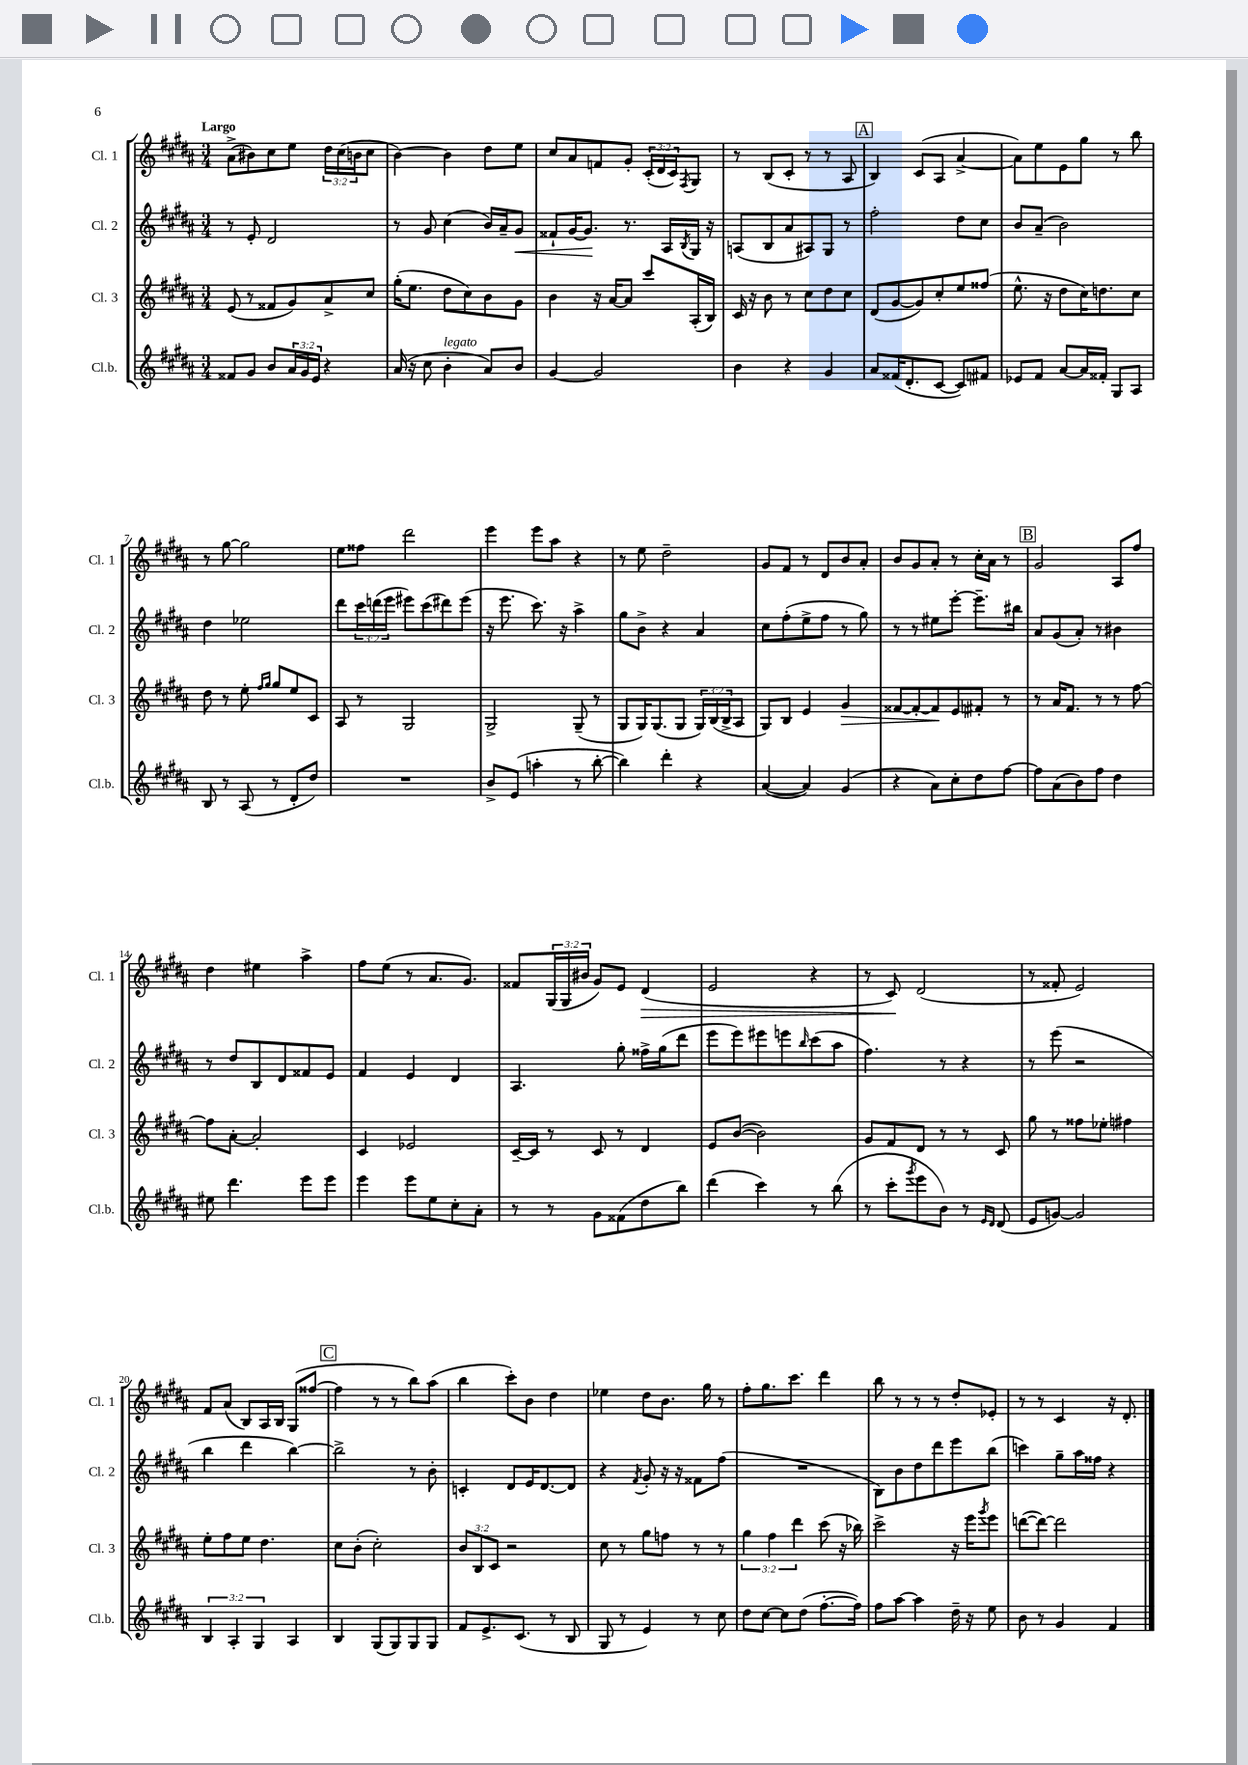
<<
\new StaffGroup <<
\new Staff = "s0" \with { instrumentName = "Cl. 1" shortInstrumentName = "Cl. 1" } {
    \clef treble \key b \major \numericTimeSignature \time 3/4 \override Staff.TupletNumber.text = #tuplet-number::calc-fraction-text \tempo "Largo"
    ais'8->( bis'8) cis''8 e''8 \tuplet 3/2 { dis''16 cis''16( b'16 } cis''8 |
    b'4~) b'4 dis''8 e''8 |
    cis''8 ais'8 f'8 gis'8-. \tuplet 3/2 { cis'16-.( dis'16 cis'16) } \acciaccatura { fis8 } gis8 |
    r8 b8( cis'8-. r8 r8 ais8 |
    \mark \markup { \box "A" } b4) cis'8( ais8 ais'4~-> |
    ais'8) e''8 e'8 gis''8 r8 b''8 |
    r8 gis''8~ gis''2 |
    e''8 fisis''8 dis'''2 |
    e'''4 e'''8 ais''8 r4 |
    r8 e''8 dis''2-- |
    gis'8 fis'8 r8 dis'8 b'8 ais'8-. |
    b'8 gis'8 ais'8-. r8 cis''16-. ais'16 r8 |
    \mark \markup { \box "B" } gis'2 ais8 fis''8 |
    dis''4 eis''4 ais''4-> |
    fis''8 e''8( r8 ais'8. gis'8.) |
    fisis'8 \tuplet 3/2 { gis16( gis16 bis'16 } gis'8) e'8 dis'4\>( |
    e'2 r4 |
    r8 cis'8\!) dis'2( |
    r8 fisis'8-. e'2) |
    fis'8 ais'8( b8) ais16 b16 gis8( fisis''8~ |
    \mark \markup { \box "C" } fisis''4 r8 r8 b''8) ais''8( |
    b''4 cis'''8-.) b'8 dis''4 |
    ees''4 dis''8 b'8. gis''16 r8 |
    fis''8-. gis''8. cis'''8. dis'''4 |
    b''8 r8 r8 r8 dis''8-. ees'8-. |
    r8 r8 cis'4 r16 dis'8.-. \bar "|." |
}
\new Staff = "s1" \with { instrumentName = "Cl. 2" shortInstrumentName = "Cl. 2" } {
    \clef treble \key b \major \numericTimeSignature \time 3/4 \override Staff.TupletNumber.text = #tuplet-number::calc-fraction-text
    r8 e'8-. dis'2 |
    r8 gis'8 cis''4( b'16) ais'16-- gis'8\< |
    fisis'8-! gis'16~ gis'8.\! r8. ais16 \acciaccatura { b8 } gis16 r16 |
    a8( b8 ais'8 ais8) gis8 r8 |
    \mark \markup { \box "A" } fis''2-. dis''8 cis''8 |
    b'8 ais'8--( b'2) |
    dis''4 ees''2 |
    dis'''8 \tuplet 3/2 { cis'''16 d'''16( e'''16 } eis'''8) cis'''8( dis'''8) eis'''8( |
    r16 e'''8. cis'''8.) r16 ais''4-> |
    gis''8 b'8-> r4 ais'4 |
    cis''8 fis''8-.( e''8-> fis''8 r8 gis''8) |
    r8 r8 eis''8 e'''8~-. e'''8.-- bis''16 |
    \mark \markup { \box "B" } ais'8 gis'8( ais'8-.) r8 bis'4 |
    r8 dis''8 b8 dis'8 fisis'8 e'8 |
    fis'4 e'4 dis'4 |
    ais4. gis''8-. fisis''16-> gis''16( dis'''8 |
    e'''8 e'''8) eis'''8 e'''8 \grace { b''16 } cis'''8( ais''8 |
    fis''4.) r8 r4 |
    r8 e'''8( r2 |
    b''4 dis'''4 b''4~) |
    \mark \markup { \box "C" } b''2-> r8 b'8-. |
    c'4-. dis'8 e'16 dis'8.~ dis'8 |
    r4 \acciaccatura { fis'8 } gis'8-. r16 r16 fisis'8 fis''8( |
    R2. |
    b8) b'8 dis''8 dis'''8 e'''8 b''8( |
    c'''4) gis''8-- ais''16 fisis''16 r4 \bar "|." |
}
\new Staff = "s2" \with { instrumentName = "Cl. 3" shortInstrumentName = "Cl. 3" } {
    \clef treble \key b \major \numericTimeSignature \time 3/4 \override Staff.TupletNumber.text = #tuplet-number::calc-fraction-text
    e'8( r8 fisis'8 gis'8) ais'8-> cis''8 |
    gis''16-.( e''8. dis''8 cis''8) b'8 gis'8 |
    b'4 r16 ais'16~ ais'8 cis'''8 ais16-.( b16) |
    cis'16 r16 b'8 r8 cis''8 dis''8 cis''8 |
    \mark \markup { \box "A" } dis'8( gis'8~ gis'8) cis''8-. e''8 fisis''8( |
    e''8.-^ r16 dis''8 cis''16) d''8. cis''8 |
    dis''8 r8 e''8-. \grace { fis''16 gis''16 } gis''8 e''8 cis'8 |
    ais8 r8 gis2 |
    gis2-> gis8--( r8 |
    gis8 gis16) gis8.( gis8 \tuplet 3/2 { gis16) b16( b16-> } ais8 |
    gis8) b8 e'4 gis'4\> |
    fisis'8~ fisis'8~-. fisis'8\! e'8 fis'8-. r8 |
    \mark \markup { \box "B" } r8 ais'16 fis'8. r8 r8 fis''8~ |
    fis''8 ais'8~-. ais'2-. |
    cis'4 ees'2 |
    cis'16~-- cis'16 r8 cis'8 r8 dis'4 |
    e'8 b'8~( b'2) |
    gis'8 fis'8 dis'8 r8 r8 cis'8 |
    gis''8 r8 fisis''8 ees''8-. fis''4 |
    e''8-. fis''8 e''8 dis''4. |
    \mark \markup { \box "C" } cis''8 b'8-.( cis''2-.) |
    \tuplet 3/2 { b'8 b8 cis'8 } r2 |
    cis''8 r8 gis''8 f''8 r8 r8 |
    \tuplet 3/2 { gis''4 fis''4 dis'''4 } cis'''8( r16 bes''16) |
    cis'''2-> r16 e'''16 \acciaccatura { gis'''8 } e'''8 |
    d'''8~( d'''8~) d'''2 \bar "|." |
}
\new Staff = "s3" \with { instrumentName = "Cl.b." shortInstrumentName = "Cl.b." } {
    \clef treble \key b \major \numericTimeSignature \time 3/4 \override Staff.TupletNumber.text = #tuplet-number::calc-fraction-text
    fisis'8 gis'8 b'8 \tuplet 3/2 { ais'16 gis'16 e'16 } r4 |
    ais'16( r16 cis''8 b'4-.^\markup { \italic "legato" } ais'8) b'8 |
    gis'4~ gis'2 |
    b'4 r4 gis'4 |
    \mark \markup { \box "A" } ais'8 fisis'16( dis'8.-. cis'8~ cis'8) fis'8 |
    ees'8 fis'8 ais'8~ ais'16 fisis'16-. gis8 ais8 |
    b8 r8 ais8( r8 dis'8-. dis''8) |
    R2. |
    b'8-> e'8( a''4-. r8 b''8~-. |
    b''4) dis'''4-. r4 |
    ais'4~( ais'4) gis'4( |
    r4 ais'8) cis''8-. dis''8 fis''8~ |
    \mark \markup { \box "B" } fis''8 ais'8( b'8) fis''8 dis''4 |
    eis''8 dis'''4. e'''8 e'''8 |
    e'''4 e'''8 e''8 cis''8-. ais'8-. |
    r8 r8 gis'8 fisis'8( dis''8 b''8) |
    dis'''4( cis'''4) r8 b''8( |
    r8 cis'''8-. \acciaccatura { gis'''8 } e'''8 b'8) r8 \grace { e'16 dis'16 } dis'8( |
    e'8 g'8~) g'2 |
    \tuplet 3/2 { b4 ais4-. gis4 } ais4 |
    \mark \markup { \box "C" } b4 gis8( gis8) gis8 gis8 |
    fis'8 e'8.-> cis'8.( r8 b8 |
    gis8 r8 e'4) r8 cis''8 |
    dis''8 cis''8~ cis''8 dis''8( fis''8.~-. fis''16) |
    fis''8 ais''8~ ais''4 dis''16-- r16 e''8 |
    b'8 r8 gis'4 fis'4 \bar "|." |
}
>>
>>
